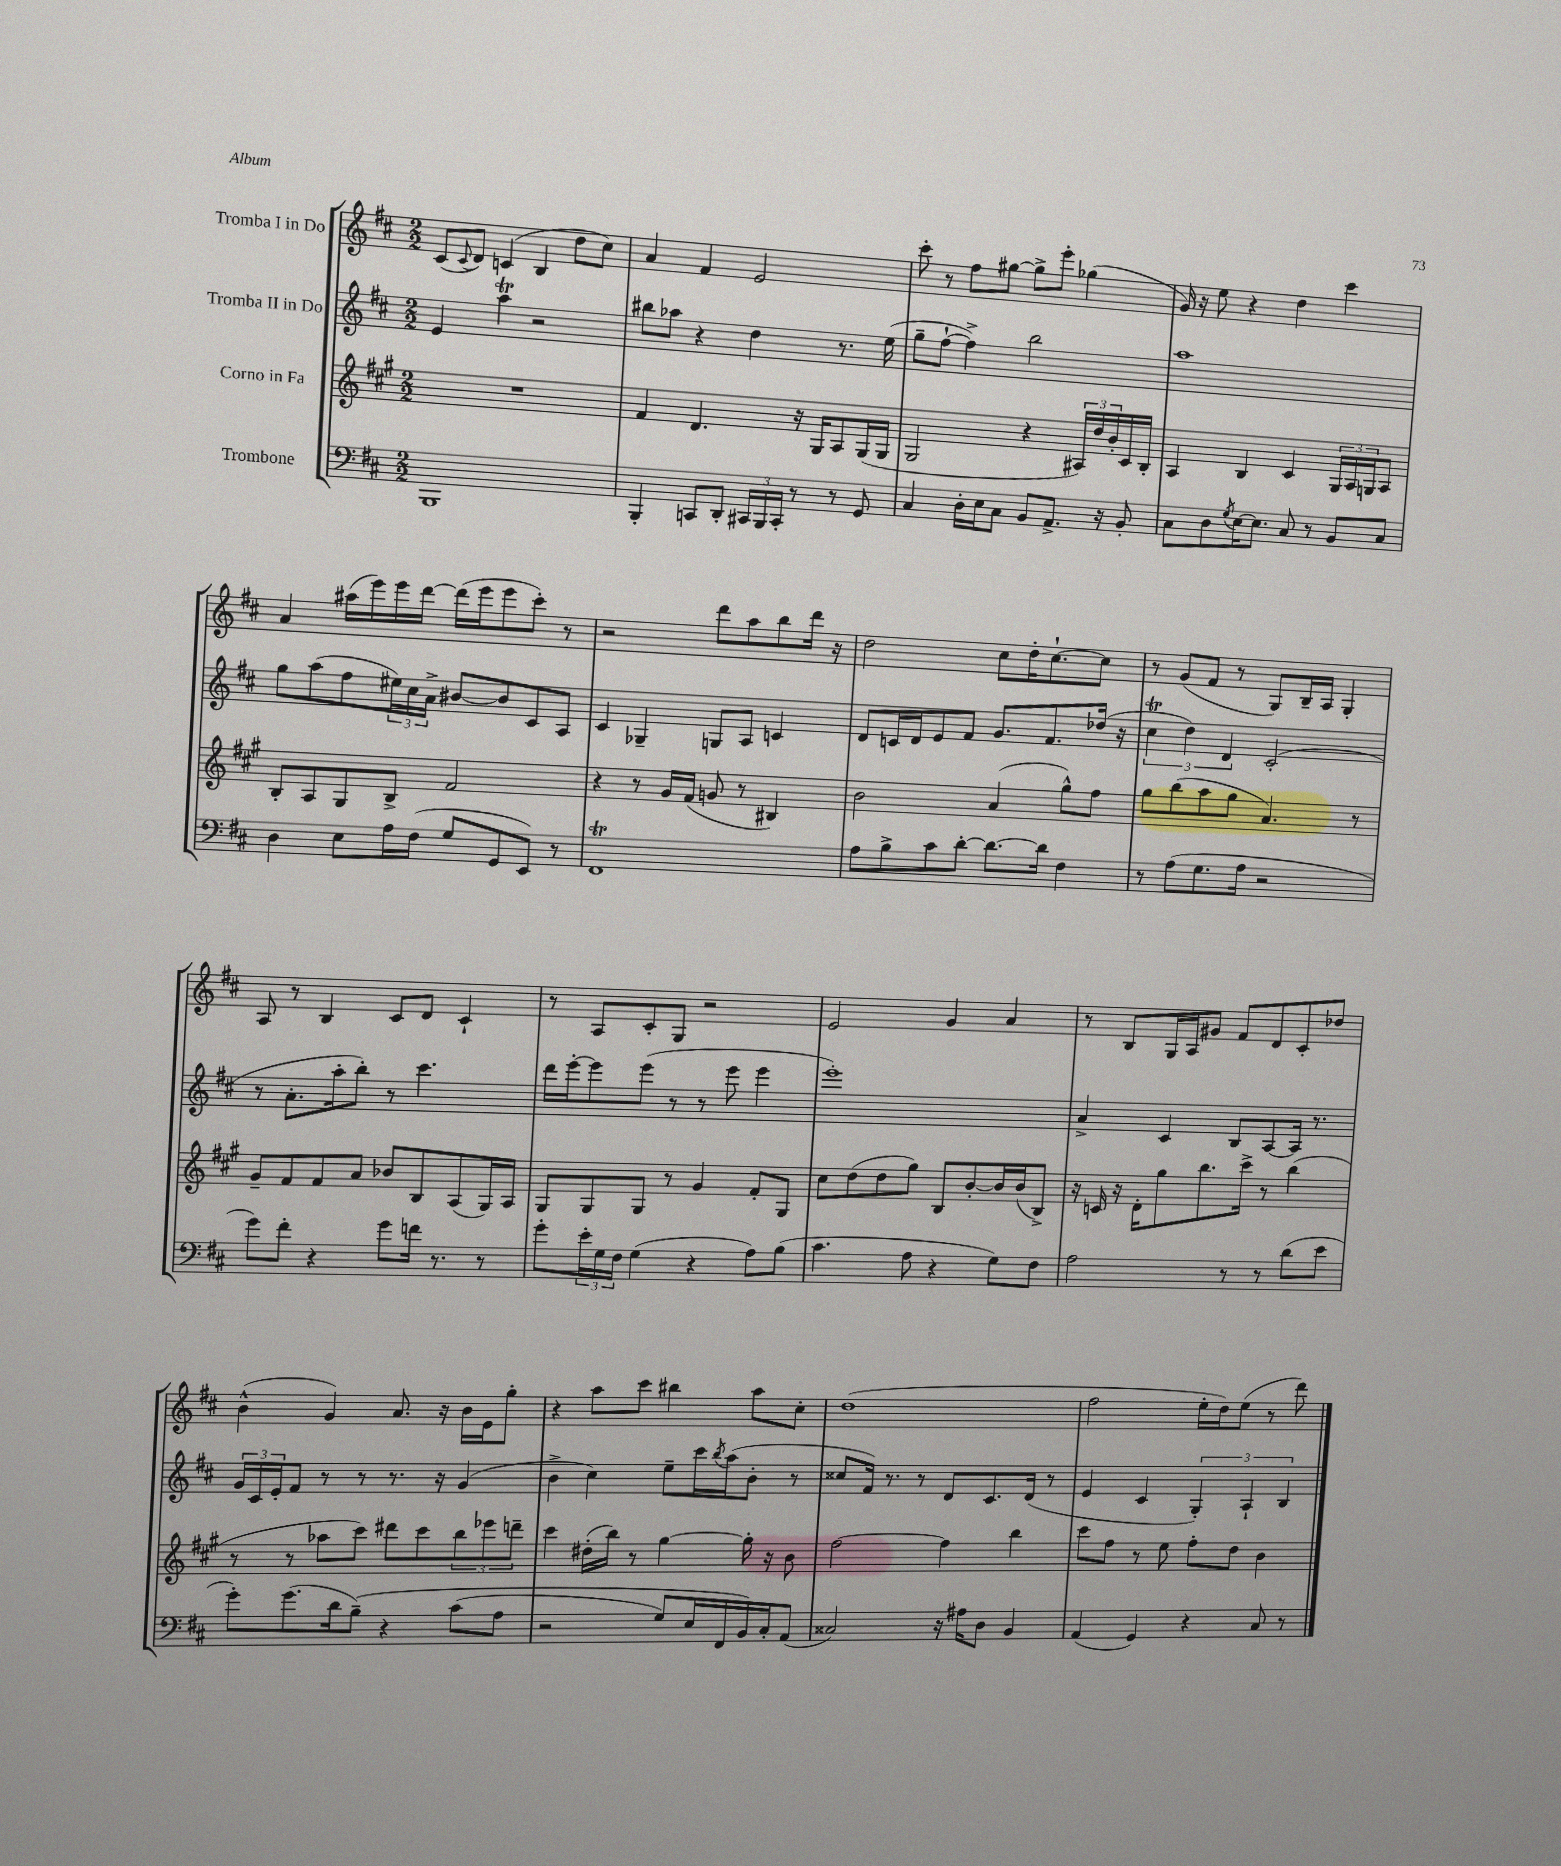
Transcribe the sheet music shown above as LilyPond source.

<<
\new StaffGroup <<
\new Staff = "s0" \with { instrumentName = "Tromba I in Do" } {
    \clef treble \key d \major \numericTimeSignature \time 2/2
    cis'8( \appoggiatura { cis'8 } d'8) c'4( b4 d''8 cis''8) |
    a'4 fis'4 e'2 |
    cis'''8-. r8 fis''8 gis''8~ gis''8-> e'''8-. ges''4( |
    g'16) r16 e''8 r4 d''4 cis'''4 |
    a'4 ais''16( e'''16) e'''16 d'''16~ d'''16( e'''16 e'''8 cis'''8-.) r8 |
    r2 d'''8 a''8 b''8 d'''16 r16 |
    d''2 cis''8 d''16-. cis''8.~-! cis''8 |
    r8 g'8( fis'8 r8 g8) b16-- a16 g4-. |
    a8 r8 b4 cis'8 d'8 cis'4-! |
    r8 a8 cis'8-. g8 r2 |
    e'2 g'4 a'4 |
    r8 b8 g16 a16 gis'8 fis'8 d'8 cis'8-. des''8 |
    b'4-^( g'4) a'8. r16 b'16 e'16 g''8-. |
    r4 a''8 cis'''8 bis''4 a''8 cis''8-. |
    d''1( |
    fis''2 e''16-. d''16) e''8( r8 d'''8) \bar "|." |
}
\new Staff = "s1" \with { instrumentName = "Tromba II in Do" } {
    \clef treble \key d \major \numericTimeSignature \time 2/2
    e'4 a''4\trill r2 |
    bis''8 aes''8 r4 d''4 r8. e''16( |
    g''8-- fis''8~-! fis''4->) b''2 |
    a''1 |
    g''8 a''8( fis''8 \tuplet 3/2 { eis''16) cis''16 a'16-> } bis'8~ bis'8 cis'8 a8 |
    cis'4 ges4-- g8 a8 c'4 |
    d'8 c'16 d'16 e'8 fis'8 g'8. fis'8. des''16( r16 |
    \tuplet 3/2 { cis''4\trill d''4) d'4 } cis'2-.( |
    r8 a'8.-. a''16-. b''8-.) r8 cis'''4. |
    d'''16 e'''16~-. e'''8 e'''8( r8 r8 e'''8 e'''4 |
    e'''1-.) |
    a'4-> cis'4 b8 a8~ a16 r8. |
    \tuplet 3/2 { g'16 cis'16 e'16-. } fis'8 r8 r8 r8. r16 g'4( |
    b'4-> cis''4) e''8-- cis'''16 \acciaccatura { b''8 } a''16( b'8-. r8 |
    cisis''8 fis'16) r8. r8 d'8 cis'8. d'16( r8 |
    e'4 cis'4 \tuplet 3/2 { g4-.) a4-! b4 } \bar "|." |
}
\new Staff = "s2" \with { instrumentName = "Corno in Fa" } {
    \clef treble \key a \major \numericTimeSignature \time 2/2
    R1 |
    fis'4 d'4. r16 gis16 a8 gis16( gis16 |
    gis2 r4 \tuplet 3/2 { ais16) d''16 b'16-. } cis'16 b16-. |
    a4 b4 cis'4 \tuplet 3/2 { gis16 a16 g16 } a8 |
    b8-. a8 gis8 b8-> fis'2 |
    r4 r8 gis'16 fis'16( g'8 r8 bis4) |
    b'2 a'4( gis''8-^) fis''8 |
    gis''8 b''8( a''8 gis''8 a'4.) r8 |
    gis'8-- fis'8 fis'8 a'8 bes'8 b8 a8( gis16) a16 |
    gis8 gis8 gis8 r8 gis'4 fis'8-. gis8 |
    cis''8 d''8( d''8 gis''8) b8 b'8~-. b'16 b'16( b8->) |
    r16 c'16 r16 d'16-. gis''8 b''8. cis'''16-> r8 b''4( |
    r8 r8 aes''8 cis'''8) dis'''8 cis'''8 \tuplet 3/2 { b''8 ees'''8 d'''8-- } |
    cis'''4 dis''16-.( b''16) r8 gis''4~ gis''16-. r16 b'8 |
    fis''2~ fis''4 b''4 |
    cis'''8 fis''8 r8 e''8 fis''8-. d''8 b'4 \bar "|." |
}
\new Staff = "s3" \with { instrumentName = "Trombone" } {
    \clef bass \key d \major \numericTimeSignature \time 2/2
    b,,1 |
    b,,4-. c,8 d,8-. \tuplet 3/2 { cis,16 b,,16 cis,16-. } r8 r8 g,8 |
    cis4 d16-. e16 cis8 b,8 a,8.-> r16 b,8-. |
    cis8 d8 \acciaccatura { g8 } e16~ e8. cis8 r8 b,8 cis8 |
    d4 e8 a16 fis16( g8 g,8 e,8) r8 |
    fis,1\trill |
    a8 b8-> cis'8 d'8~-. d'8.~ d'16 fis4 |
    r8 a8( g8. a16 r2 |
    g'8) fis'8-. r4 g'8 f'16 r8. r8 |
    g'8-. \tuplet 3/2 { e'16-. g16 fis16 } g4( r4 a8) b8( |
    cis'4. a8 r4 g8) fis8 |
    a2 r8 r8 d'8( e'8 |
    g'8-.) g'8.( d'16 b8--)\( r4 cis'8( a8 |
    r2 g8) e16 fis,16 b,16\) cis16-. a,8( |
    cisis2) r16 ais16 d8 b,4 |
    a,4( g,4) r4 cis8 r8 \bar "|." |
}
>>
>>
\layout { \context { \Score \remove "Bar_number_engraver" } }
